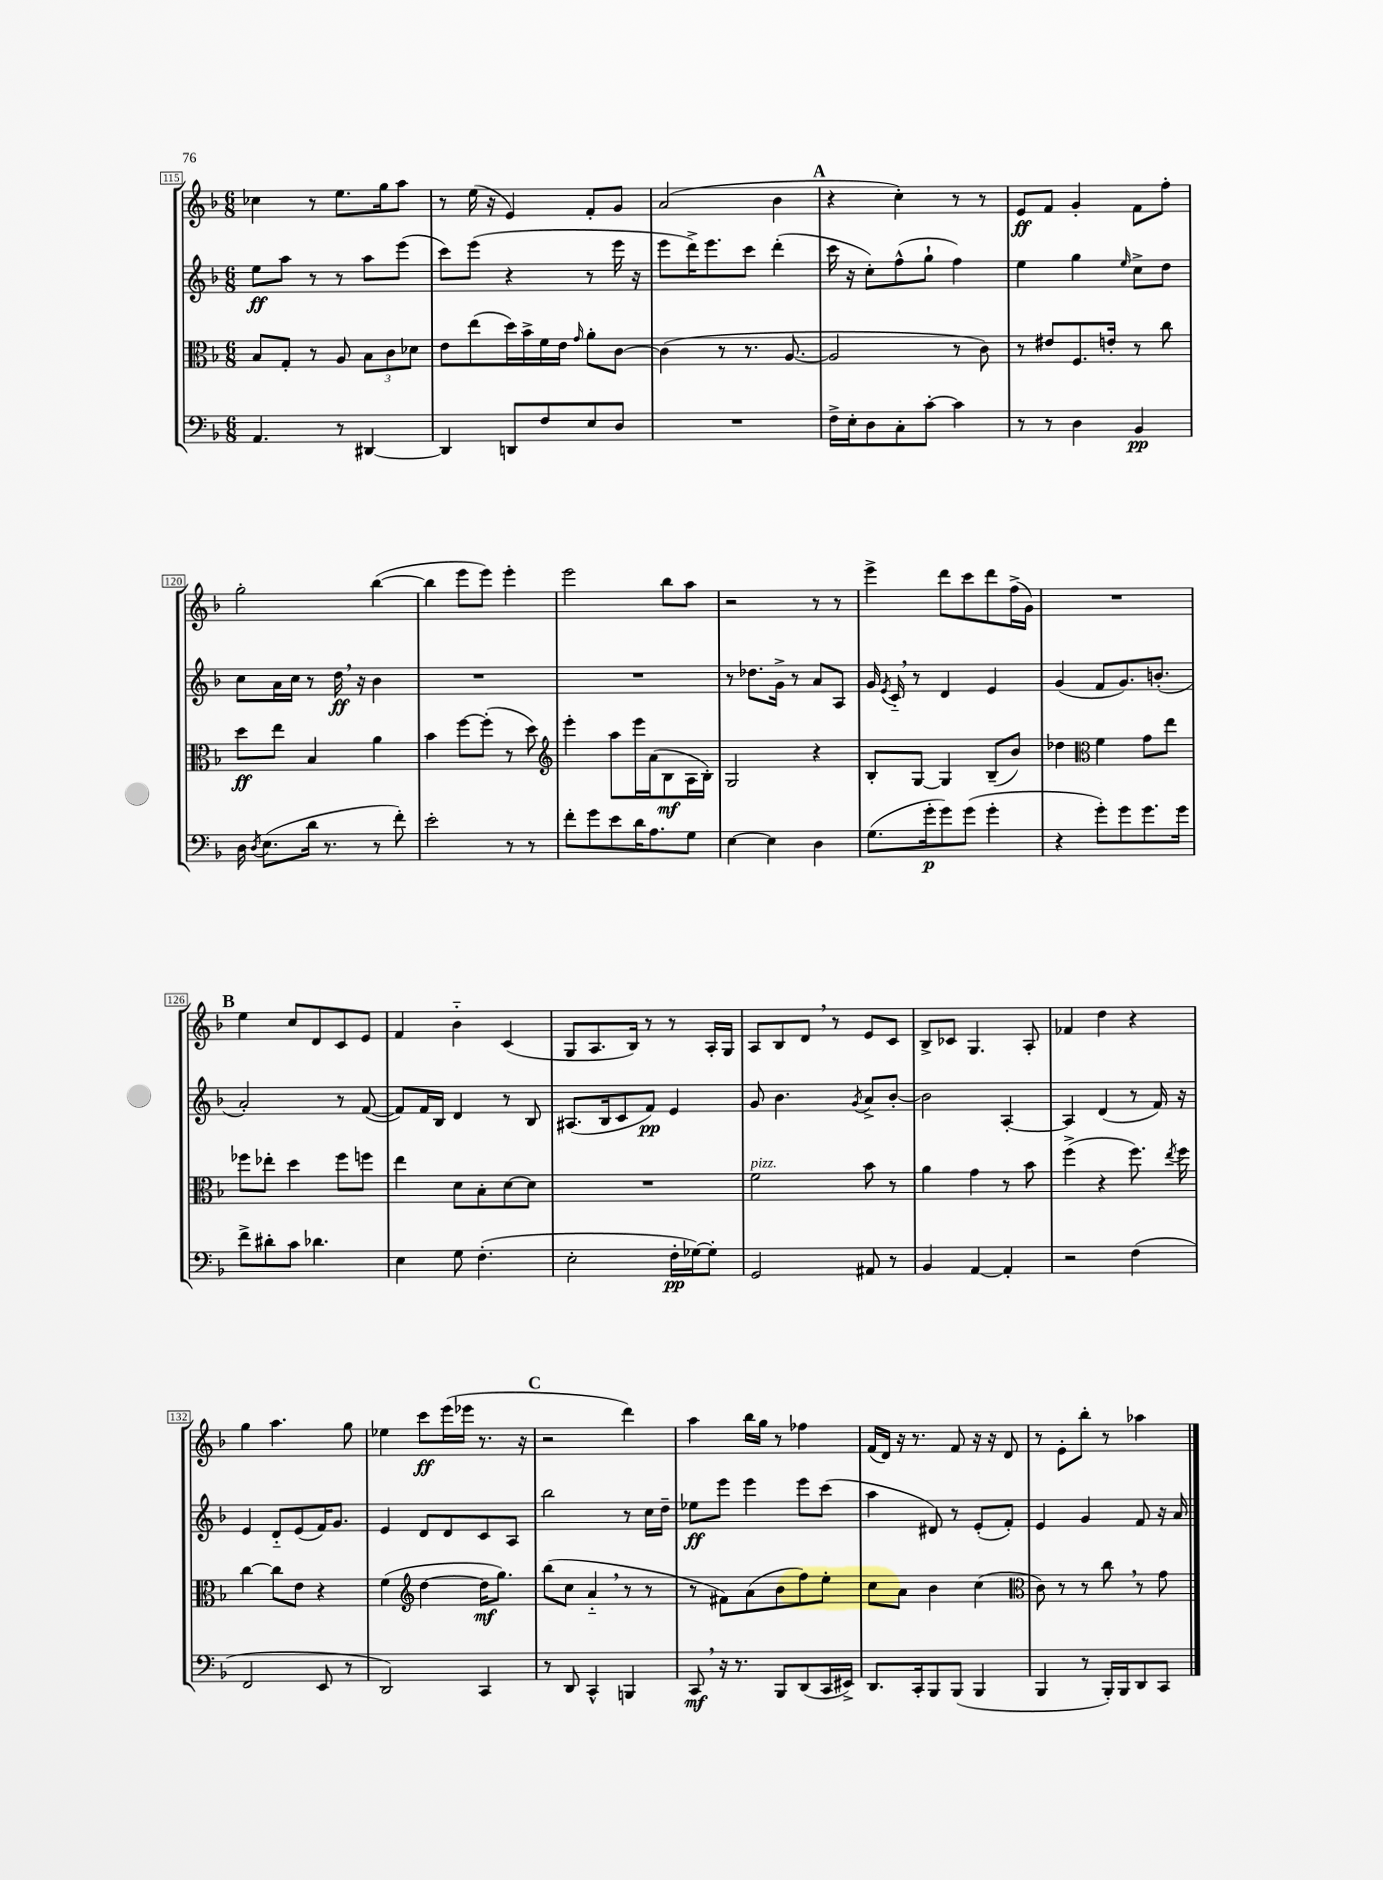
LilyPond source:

<<
\new StaffGroup <<
\new Staff = "s0" {
    \clef treble \key f \major \numericTimeSignature \time 6/8
    \autoBeamOff ces''4 r8 e''8.[ g''16 a''8] |
    r8 e''16( r16 e'4) f'8[-. g'8] |
    a'2( bes'4 |
    \mark \markup { \bold "A" } r4 c''4-.) r8 r8 |
    e'8[\ff f'8] g'4-. f'8[ f''8]-. |
    g''2-. bes''4~( |
    bes''4 e'''8[ e'''8]) e'''4-. |
    e'''2 bes''8[ a''8] |
    r2 r8 r8 |
    e'''4-> d'''8[ c'''8 d'''8 f''16->( g'16]) |
    R2. |
    \mark \markup { \bold "B" } e''4 c''8[ d'8 c'8 e'8] |
    f'4 bes'4-_ c'4( |
    g8[ a8. bes16]) r8 r8 a16[-. g16] |
    a8[ bes8 d'8] \breathe r8 e'8[ c'8] |
    bes8[-> ces'8] g4. a8-. |
    fes'4 d''4 r4 |
    g''4 a''4. g''8 |
    ees''4 c'''8[\ff e'''16( ees'''16] r8. r16 |
    \mark \markup { \bold "C" } r2 d'''4) |
    a''4 bes''16[ g''16] r8 fes''4 |
    f'16[( d'16]) r16 r8. f'8 r16 r16 d'8 |
    r8 e'8[-. bes''8]-. r8 aes''4 \bar "|." |
}
\new Staff = "s1" {
    \clef treble \key f \major \numericTimeSignature \time 6/8
    \autoBeamOff e''8[\ff a''8] r8 r8 a''8[ e'''8]( |
    c'''8[) e'''8]( r4 r8 e'''16 r16 |
    e'''8[ d'''16->) e'''8. c'''8] d'''4-.( |
    \mark \markup { \bold "A" } c'''16 r16 c''8[-.) f''8-^( g''8]-! f''4) |
    e''4 g''4 \grace { e''16 } c''8[-> d''8] |
    c''8[ a'16 c''16] r8 d''16\ff \breathe r16 bes'4 |
    R2. |
    R2. |
    r8 des''8.[ g'16]-> r8 a'8[ a8] |
    g'16 \acciaccatura { e'8 } c'16-_ \breathe r8 d'4 e'4 |
    g'4( f'8[ g'8.) b'8.]-.( |
    \mark \markup { \bold "B" } a'2-.) r8 f'8~( |
    f'8[) f'16 bes16] d'4 r8 bes8 |
    ais8.[( bes16 c'8 f'8]\pp) e'4 |
    g'8 bes'4. \acciaccatura { g'8 } a'8[-> bes'8]~-. |
    bes'2 a4~-. |
    a4 d'4( r8 f'16) r16 |
    e'4 d'8[-_ e'8( f'16) g'8.] |
    e'4 d'8[ d'8 c'8 a8] |
    \mark \markup { \bold "C" } bes''2 r8 c''16[ d''16]-- |
    ees''8[\ff e'''8] e'''4 e'''8[ c'''8]( |
    a''4 dis'8) r8 e'8[-.( f'8]-.) |
    e'4 g'4 f'8 r16 a'16 \bar "|." |
}
\new Staff = "s2" {
    \clef alto \key f \major \numericTimeSignature \time 6/8
    \autoBeamOff bes8[ g8]-. r8 a8 \tuplet 3/2 { bes8[ c'8 des'8] } |
    e'8[ e''8( d''16) bes'16-> f'16 e'16] \grace { g'16 } a'8[-. c'8]~ |
    c'4( r8 r8. a8.~ |
    \mark \markup { \bold "A" } a2 r8 c'8) |
    r8 eis'8[ f8. e'16]-. r8 c''8 |
    d''8[\ff e''8] bes4 a'4 |
    bes'4 f''8[~ f''8]-.( r8 d''8) |
    \clef treble e'''4-. a''8[ e'''16 a'16( bes8\mf a16 bes16]-.) |
    g2 r4 |
    bes8[-. g8]~ g4 bes8[--( bes'8]) |
    des''4 \clef alto f'4 g'8[ e''8] |
    \mark \markup { \bold "B" } fes''8[ ees''8]-. d''4 fes''8[ f''8] |
    e''4 d'8[ bes8-. d'8~ d'8] |
    R2. |
    f'2^\markup { \italic "pizz." } bes'8 r8 |
    a'4 g'4 r8 bes'8 |
    f''4->( r4 f''8.) \acciaccatura { e''8 } f''16 |
    c''4~ c''8[ e'8] r4 |
    f'4( \clef treble d''4~ d''16[\mf g''8.]) |
    \mark \markup { \bold "C" } bes''8[( c''8] a'4-_ \breathe r8 r8 |
    r8 fis'8[) a'8( bes'8 f''8) e''8]-. |
    c''8[ a'8] bes'4 c''4( |
    \clef alto c'8) r8 r8 c''8 \breathe r8 g'8 \bar "|." |
}
\new Staff = "s3" {
    \clef bass \key f \major \numericTimeSignature \time 6/8
    \autoBeamOff a,4. r8 dis,4~ |
    dis,4 d,8[ f8 e8 d8] |
    R2. |
    \mark \markup { \bold "A" } f16[-> e16-. d8 c8-. c'8]~-. c'4 |
    r8 r8 d4 bes,4\pp |
    d16 \acciaccatura { d8 } e8.[( d'16] r8. r8 f'8-.) |
    e'2-. r8 r8 |
    f'8[-. g'8 e'8 d'16 a8. g8] |
    e4~ e4 d4 |
    g8.[( g'16-.\p g'8) g'8]( g'4-. |
    r4 g'8[-.) g'8 g'8. g'16] |
    \mark \markup { \bold "B" } f'8[-> dis'8-. c'8] des'4. |
    e4 g8 f4.-.( |
    e2-. f16[-.\pp ges16~) ges8]-. |
    g,2 ais,8 r8 |
    bes,4 a,4~ a,4-. |
    r2 f4( |
    f,2 e,8 r8 |
    d,2) c,4 |
    \mark \markup { \bold "C" } r8 d,8 c,4-^ b,,4 |
    c,8\mf \breathe r16 r8. bes,,8[ d,8( c,16 eis,16]->) |
    d,8.[ c,16-. bes,,8 bes,,8]( bes,,4 |
    bes,,4 r8 bes,,16[-.) bes,,16 d,8 c,8] \bar "|." |
}
>>
>>
\layout { \context { \Score currentBarNumber = #115 \override BarNumber.stencil = #(make-stencil-boxer 0.1 0.3 ly:text-interface::print) } }
